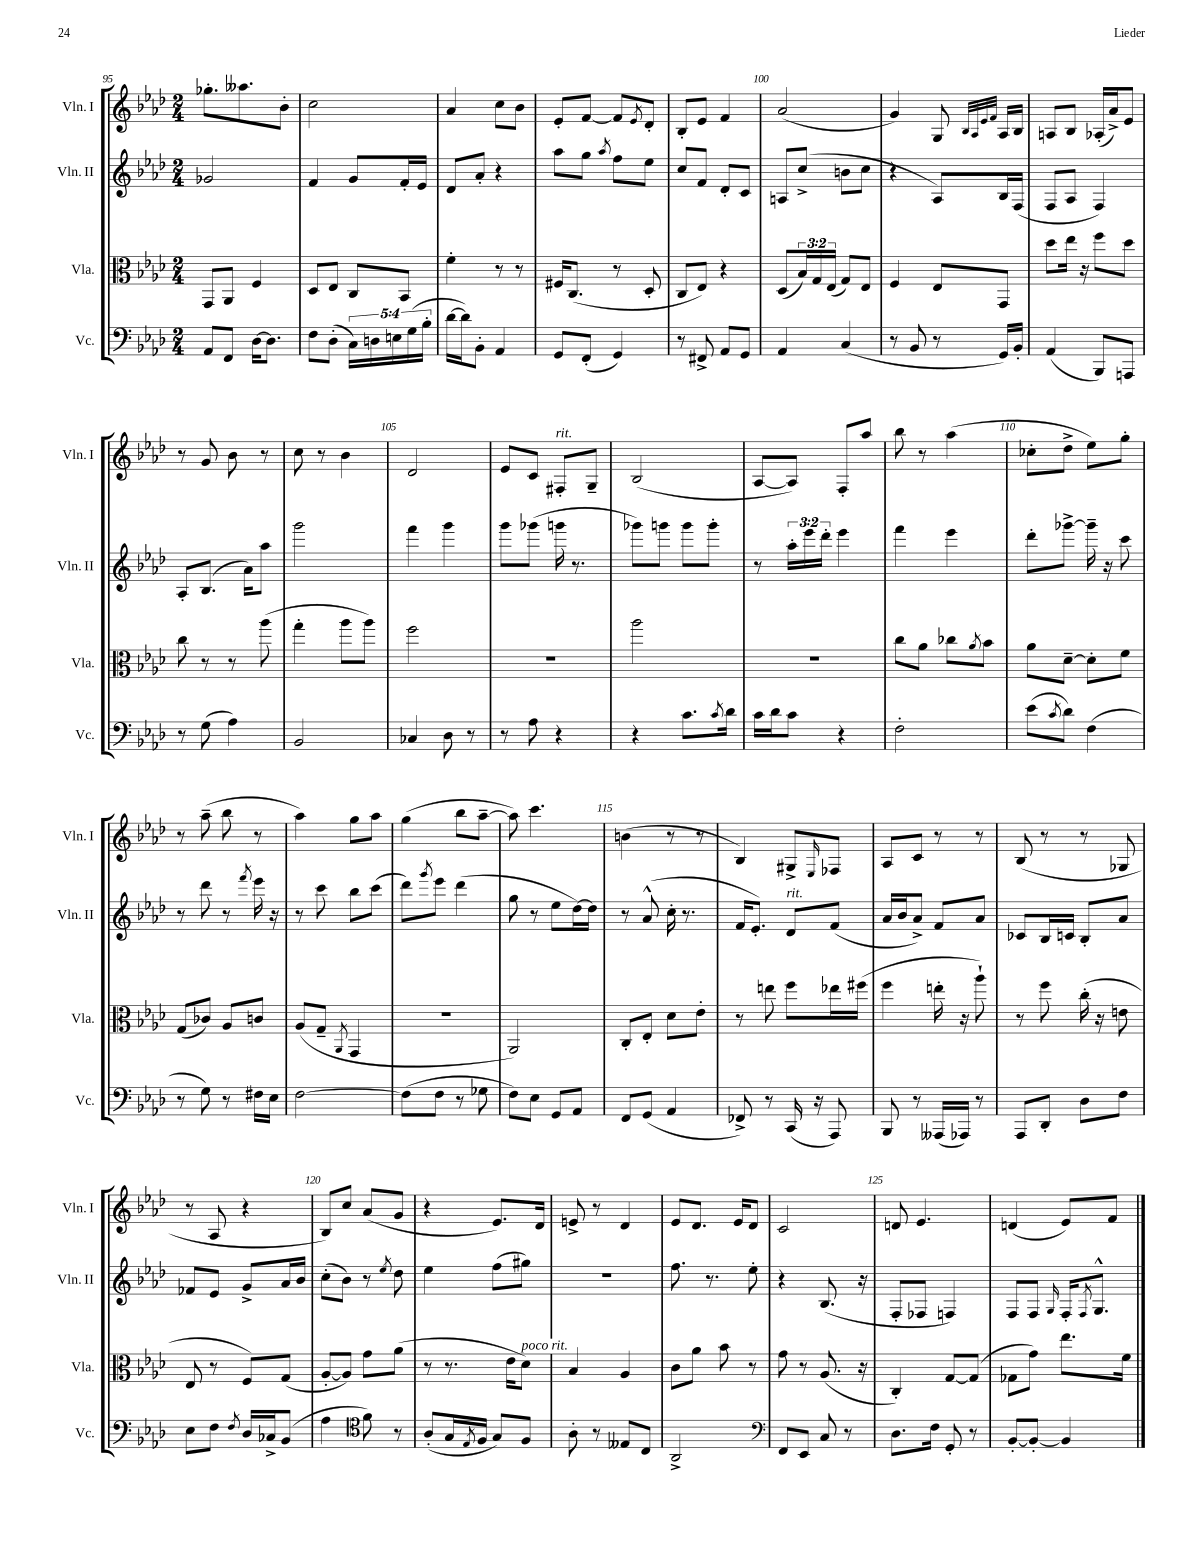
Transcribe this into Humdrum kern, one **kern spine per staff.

**kern	**kern	**kern	**kern
*part4	*part3	*part2	*part1
*staff4	*staff3	*staff2	*staff1
*I"Vc.	*I"Vla.	*I"Vln. II	*I"Vln. I
*I'Vc.	*I'Vla.	*I'Vln. II	*I'Vln. I
*clefF4	*clefC3	*clefG2	*clefG2
*k[b-e-a-d-]	*k[b-e-a-d-]	*k[b-e-a-d-]	*k[b-e-a-d-]
*M2/4	*M2/4	*M2/4	*M2/4
=95	=95	=95	=95
8AA-/L	8GG/L	2g-X/	8.gg-X'\L
8FF/J	8AA-/J	.	.
.	.	.	8.aa--X\
[16D-\KL	4F/	.	.
8.D-\J]	.	.	.
.	.	.	8b-'\J
=96	=96	=96	=96
8F\L	8D-/L	4f/	2cc\
(8D-'\J	8E-/J	.	.
20C\LL)	8C/L	8g/L	.
20Dn\	.	.	.
20En\	.	.	.
.	8BB-/J	16f'/L	.
(20G\	.	.	.
.	.	16e-/JJ	.
20B-'\JJ	.	.	.
=97	=97	=97	=97
[16d-\LL	4f'\	8d-/L	4a-/
16d-\J])	.	.	.
8BB-'\J	.	8a-'/J	.
4AA-/	8r	4r	8cc\L
.	8r	.	8b-\J
=98	=98	=98	=98
8GG/L	16F#X/KL	8aa-\L	8e-'/L
.	(8.C/J	.	.
(8FF'/J	.	8gg\J	[8f/J
.	.	8qaa-/	.
4GG/)	8r	8ff\L	8f/L]
.	.	.	8qe-/
.	8D-'/	8ee-\J	8d-'/J
=99	=99	=99	=99
8r	8C/L	8cc/L	8B-'/L
8FF#X^/	8E-/J)	8f/J	8e-/J
8AA-/L	4r	8d-'/L	4f/
8GG/J	.	8c/J	.
=100	=100	=100	=100
4AA-/	(8D-/L	8An/L	(2a-/
.	24B-/L)	(8cc^/J	.
.	24G/	.	.
.	(24E-/JJ	.	.
(4C/	8G/L)	8bn\L	.
.	8E-/J	8cc\J	.
=101	=101	=101	=101
8r	4F/	4r	4g/)
8BB-/	.	.	.
8r	8E-/L	8A-/L)	8G/
.	.	.	32qqB-/LLL
.	.	.	32qqA-/
.	.	.	32qqe-/
.	.	.	32qqf/JJJ
16GG/LL)	8GG/J	16B-/L	16A-/LL
16BB-'/JJ	.	(16F/JJ	16B-/JJ
=102	=102	=102	=102
(4AA-/	8dd-\L	8F/L	8An/L
.	16ee-\Jk	8A-/J	8B-/J
.	16r	.	.
8BBB-/L)	8ff\L	4F/)	(16A-X'/LL
.	.	.	16a-^/J)
8AAAn/J	8dd-\J	.	8e-/J
!!LO:LB:g=z
=103	=103	=103	=103
8r	8cc\	8A-'/L	8r
(8G\	8r	(8.B-/J	8g/
4A-\)	8r	.	8b-\
.	.	16a-\KL)	.
.	(8aa-\	8aa-\J	8r
=104	=104	=104	=104
2BB-/	4gg'\	2ggg\	8cc\
.	.	.	8r
.	8aa-\L	.	4b-\
.	8aa-\J)	.	.
=105	=105	=105	=105
4C-X/	2ff\	4fff\	2d-/
8D-\	.	4ggg\	.
8r	.	.	.
=106	=106	=106	=106
8r	2r	8ggg\L	8e-/L
8A-\	.	(8ggg-X\J	8c/J
!	!	!	!LO:TX:a:i:t=rit.
4r	.	16gggn\	8F#X'/L
.	.	8.r	.
.	.	.	8G~/J
=107	=107	=107	=107
4r	2aa-\	8ggg-X\L)	(2B-/
.	.	8gggn\J	.
8.c\L	.	8ggg\L	.
.	.	8ggg'\J	.
8qc/	.	.	.
16d-\Jk	.	.	.
=108	=108	=108	=108
16c\LL	2r	8r	[8A-/L
16d-\J	.	.	.
8c\J	.	24aa-'\LL	8A-/J])
.	.	24eee-\	.
.	.	24ddd-'\JJ	.
4r	.	4eee-\	8F'/L
.	.	.	8aa-/J
=109	=109	=109	=109
2F'\	8cc\L	4fff\	8bb-\
.	8a-\J	.	8r
.	8cc-X\L	4eee-\	(4aa-\
.	8qa-/	.	.
.	8b-\J	.	.
=110	=110	=110	=110
(8e-\L	8a-\L	8ddd-'\L	8cc-X'\L
8qc/	.	.	.
8d-\J)	[8d-~\J	[8ggg-X^\J	8dd-^\J
(4F\	8d-'\L]	16ggg-~\]	8ee-\L)
.	.	16r	.
.	8f\J	8ccc\	8gg'\J
!!LO:LB:g=z
=111	=111	=111	=111
8r	(8G/L	8r	8r
8G\)	8c-X/J)	8ddd-\	(8aa-~\
8r	8A-/L	8r	8bb-\
.	.	8qfff/	.
16F#X\LL	8cn/J	16eee-\	8r
16E-\JJ	.	16r	.
=112	=112	=112	=112
[2F\	(8A-/L	8r	4aa-\)
.	8G~/J	8ccc\	.
.	8qAA-/	.	.
.	4GG/	8bb-\L	8gg\L
.	.	(8ccc\J	8aa-\J
=113	=113	=113	=113
(8F\L]	2r	8ddd-\L)	(4gg\
.	.	8qggg/	.
8F\J	.	8eee-\J	.
8r	.	(4ddd-\	8bb-\L
8G-X\	.	.	[8aa-~\J
=114	=114	=114	=114
8F\L)	2AA-/)	8gg\	8aa-\])
8E-\J	.	8r	4.ccc\
8GG/L	.	8ee-\L	.
8AA-/J	.	[16dd-\L)	.
.	.	16dd-\JJ]	.
=115	=115	=115	=115
8FF/L	8C'/L	8r	(4bn\
(8GG/J	8E-'/J	(8a-^^/	.
4AA-/	8d-\L	16cc'\	8r
.	.	8.r	.
.	8e-'\J	.	8r
=116	=116	=116	=116
8FF-X^/)	8r	16f/KL	4B-/)
.	.	8.e-'/J)	.
8r	8een\	.	.
!	!	!LO:TX:a:i:t=rit.	!
(16CC/	8ff\L	8d-/L	8G#X^/L
16r	.	.	.
.	.	.	16qqE-/
8AAA-/)	16ee-X\L	(8f/J	8F-X/J
.	(16ff#X\JJ	.	.
=117	=117	=117	=117
8BBB-/	4ff\	16a-/LL	8A-/L
.	.	16b-/J	.
8r	.	8a-^/J)	8c/J
(16AAA--X/LL	16een'\	8f/L	8r
16AAA-X/JJ)	16r	.	.
8r	8aa-`\)	8a-/J	8r
=118	=118	=118	=118
8AAA-/L	8r	8c-X/L	(8B-/
8DD-'/J	8ff\	16B-/L	8r
.	.	16cn/JJ	.
8D-\L	(16cc'\	8B-'/L	8r
.	16r	.	.
8F\J	8en\	8a-/J	8G-X/
!!LO:LB:g=z
=119	=119	=119	=119
8E-\L	8E-/	8f-X/L	8r
8F\J	8r	8e-/J	8A-/
8qF/	.	.	.
16D-/LL	8F/L)	8g^/L	4r
16C-X^/J	.	.	.
(8BB-/J	(8G/J	16a-/L	.
.	.	16b-/JJ	.
=120	=120	=120	=120
4A-\	[8A-'/L	(8cc'\L	8B-/L)
.	8A-/J])	8b-\J)	8cc/J
*clefC4	*	*	*
8f\)	8g\L	8r	(8a-/L
.	.	8qee-/	.
8r	(8a-\J	8dd-\	8g/J
=121	=121	=121	=121
(8A-'/L	8r	4ee-\	4r
16G/L	8.r	.	.
8qE-/	.	.	.
16F/JJ	.	.	.
8G/L)	.	(8ff\L	8.e-/L)
.	16e-\KL	.	.
!	!LO:TX:a:i:t=poco rit.	!	!
8F/J	8d-\J)	8gg#X\J)	.
.	.	.	16d-/Jk
=122	=122	=122	=122
8A-'\	4B-/	2r	8en^/
8r	.	.	8r
8E--X/L	4A-/	.	4d-/
8C/J	.	.	.
=123	=123	=123	=123
2AA-^/	8c\L	8.ff\	8e-/L
.	8a-\J	.	8.d-/J
.	.	8.r	.
.	8b-\	.	.
.	.	.	16e-/KL
.	8r	8ee-'\	8d-/J
=124	=124	=124	=124
*clefF4	*	*	*
8FF/L	8g\	4r	2c/
8EE-/J	8r	.	.
8C/	(8.A-/	(8.B-/	.
8r	.	.	.
.	16r	16r	.
=125	=125	=125	=125
8.D-\L	4C'/)	8F'/L	8dn/
.	.	8F-X/J	4.e-/
16F\Jk	.	.	.
8GG'/	[8G/L	4Fn/)	.
8r	(8G/J]	.	.
=126	=126	=126	=126
[8BB-'/L	8G-X\L	8F/L	(4dn/
8BB-'/J_	8g\J)	8F/J	.
.	.	16qqG/	.
4BB-/]	8.ee-\L	16F'/KL	8e-/L)
.	.	8qF/	.
.	.	8.G^^/J	.
.	.	.	8f/J
.	16f\Jk	.	.
==	==	==	==
*-	*-	*-	*-
